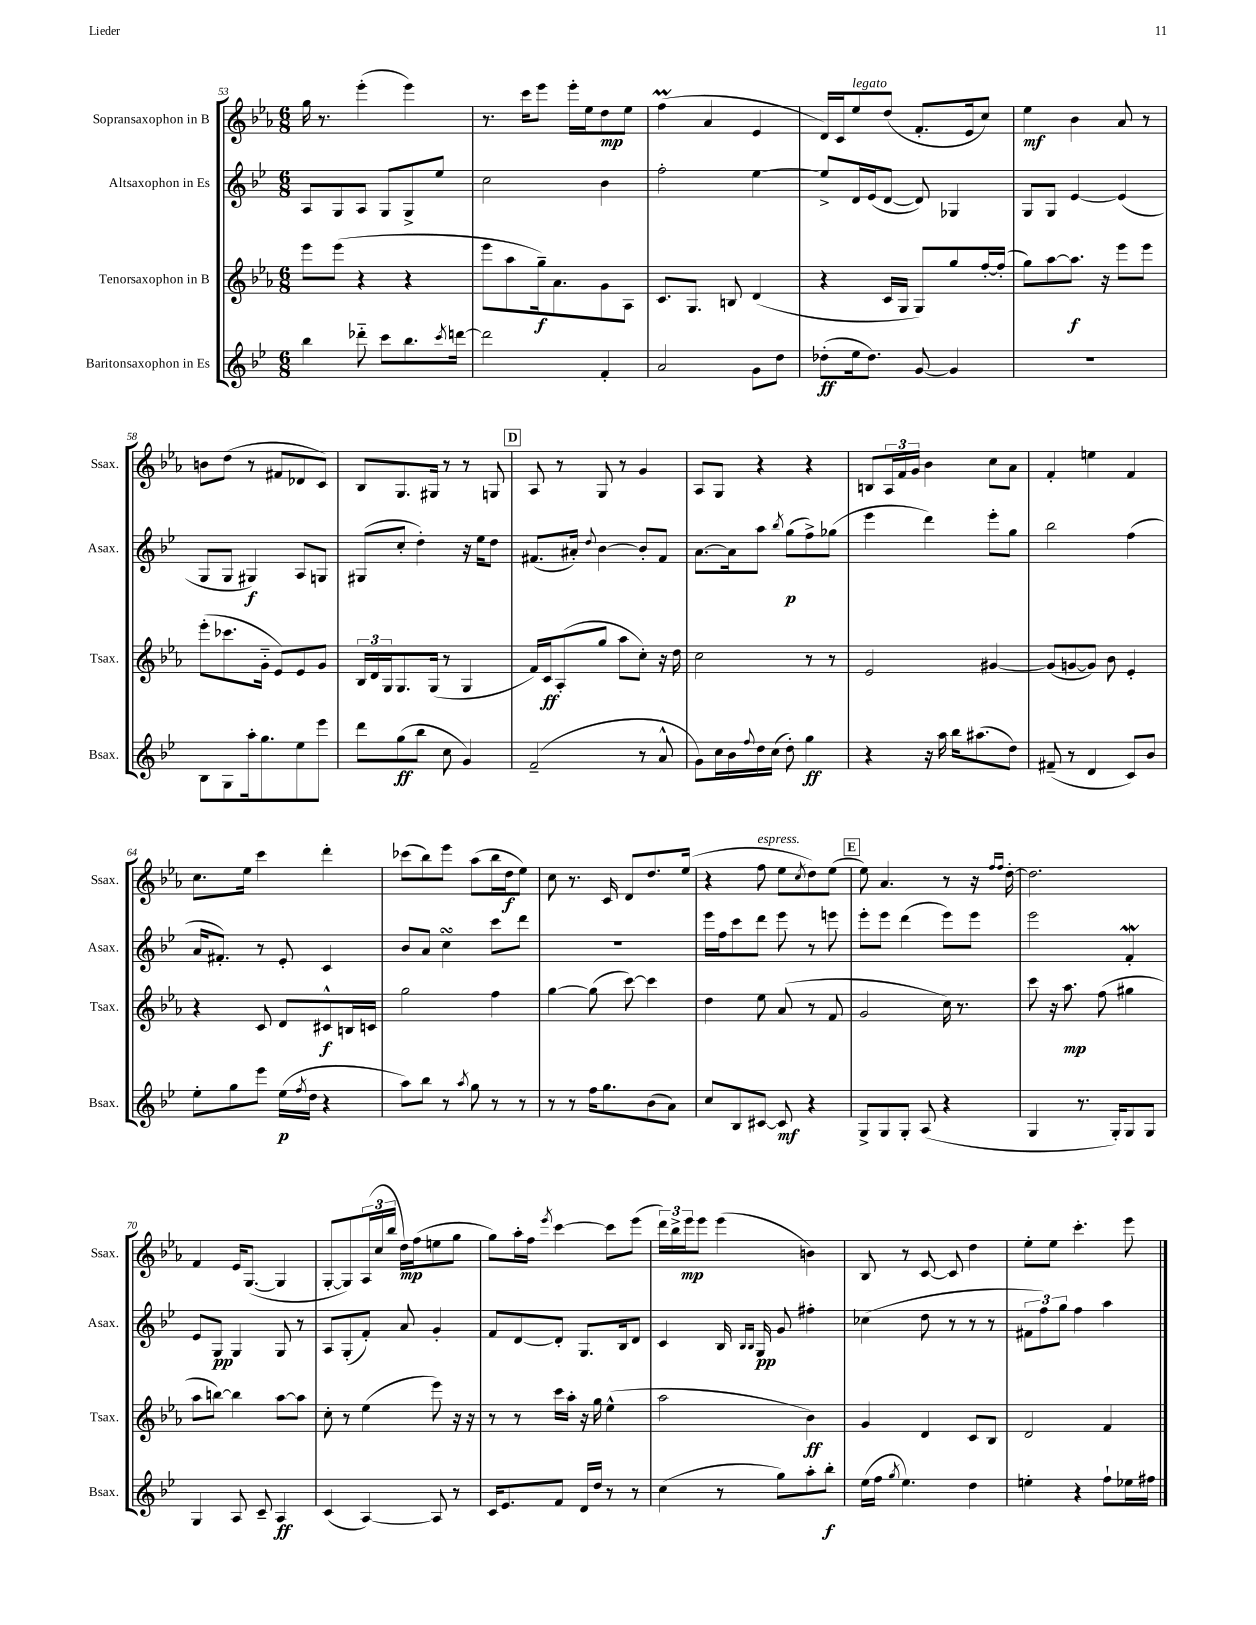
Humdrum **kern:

**kern	**dynam	**kern	**dynam	**kern	**dynam	**kern	**dynam
*part4	*part4	*part3	*part3	*part2	*part2	*part1	*part1
*staff4	*staff4	*staff3	*staff3	*staff2	*staff2	*staff1	*staff1
*I"Baritonsaxophon in Es	*	*I"Tenorsaxophon in B	*	*I"Altsaxophon in Es	*	*I"Sopransaxophon in B	*
*I'Bsax.	*	*I'Tsax.	*	*I'Asax.	*	*I'Ssax.	*
*clefG2	*	*clefG2	*	*clefG2	*	*clefG2	*
*k[b-e-]	*	*k[b-e-a-]	*	*k[b-e-]	*	*k[b-e-a-]	*
*M6/8	*	*M6/8	*	*M6/8	*	*M6/8	*
=53	=53	=53	=53	=53	=53	=53	=53
4bb-\	.	8eee-\L	.	8A/L	.	16gg\	.
.	.	.	.	.	.	8.r	.
.	.	(8eee-\J	.	8G/	.	.	.
8ddd-X\	.	4r	.	8A/J	.	(4eee-'\	.
8ccc\L	.	.	.	8G/L	.	.	.
8.bb-\	.	4r	.	8G^/	.	4eee-\)	.
.	.	.	.	8ee-/J	.	.	.
8qccc/	.	.	.	.	.	.	.
[16dddn\Jk	.	.	.	.	.	.	.
=54	=54	=54	=54	=54	=54	=54	=54
2ddd\]	.	8eee-\L	.	2cc\	.	8.r	.
.	.	8aa-\	.	.	.	.	.
.	.	.	.	.	.	16ccc\KL	.
.	.	16gg~\k)	f	.	.	8eee-\J	.
.	.	8.a-\	.	.	.	.	.
.	.	.	.	.	.	16eee-'\LL	.
.	.	.	.	.	.	16ee-\J	.
4f'/	.	8g\	.	4b-\	.	8dd\	mp
.	.	8A-\J	.	.	.	8ee-\J	.
=55	=55	=55	=55	=55	=55	=55	=55
2a/	.	8.c/L	.	2ff'\	.	(4ffM\	.
.	.	8.G/J	.	.	.	.	.
.	.	.	.	.	.	4a-/	.
.	.	8Bn/	.	.	.	.	.
8g\L	.	(4d/	.	[4ee-\	.	4e-/	.
8dd\J	.	.	.	.	.	.	.
=56	=56	=56	=56	=56	=56	=56	=56
(8dd-X'\L	ff	4r	.	8ee-^/L]	.	16d/LL)	.
.	.	.	.	.	.	16c/J	.
!	!	!	!	!	!	!LO:TX:a:i:t=legato	!
16ee-\k	.	.	.	16d/L	.	8ee-/	.
8.dd-\J)	.	.	.	(16e-/J	.	.	.
.	.	16c/LL	.	[8d/J	.	(8dd/J	.
.	.	16G/JJ	.	.	.	.	.
[8g/	.	8G/L)	.	8d/])	.	8.f'/L	.
4g/]	.	8gg/	.	4G-X/	.	.	.
.	.	.	.	.	.	16e-/k	.
.	.	[16ff'/L	.	.	.	8cc/J)	.
.	.	(16ff'/JJ]	.	.	.	.	.
=57	=57	=57	=57	=57	=57	=57	=57
2.r	.	8gg\L)	.	8G/L	.	4ee-\	mf
.	.	[8aa-\	.	8G/J	.	.	.
.	.	8.aa-\J]	f	[4e-/	.	4b-\	.
.	.	16r	.	.	.	.	.
.	.	8eee-\L	.	(4e-/]	.	8a-/	.
.	.	8eee-\J	.	.	.	8r	.
!!LO:LB:g=z
=58	=58	=58	=58	=58	=58	=58	=58
8B-\L	.	(8eee-'\L	.	8G/L	.	8bn\L	.
8G\	.	8.ccc-X\	.	8G/J	.	(8dd\J	.
16aa'\k	.	.	.	4G#X/)	f	8r	.
8.gg\	.	16g\Jk	.	.	.	.	.
.	.	8e-/L)	.	.	.	8f#X/L	.
8ee-\	.	8e-/	.	8A/L	.	8d-X/	.
8eee-\J	.	8g/J	.	8Gn/J	.	8c/J)	.
=59	=59	=59	=59	=59	=59	=59	=59
8ddd\L	.	24B-/LL	.	(8G#X/L	.	8B-/L	.
.	.	24d/	.	.	.	.	.
.	.	24G/J	.	.	.	.	.
(8gg\	ff	8.G/	.	8cc'/J	.	8.G/	.
8bb-\J	.	.	.	4dd'\)	.	.	.
.	.	(16G/Jk	.	.	.	16G#X/Jk	.
8cc\	.	8r	.	.	.	8r	.
4g/)	.	4G/	.	16r	.	8r	.
.	.	.	.	16ee-\KL	.	.	.
.	.	.	.	8dd\J	.	8Gn/	.
!!LO:REH:place=s1:t=D
=60	=60	=60	=60	=60	=60	=60	=60
(2f~/	.	16f/LL)	.	(8.f#X/L	.	8A-/	.
.	.	16c/J	ff	.	.	.	.
.	.	(8A-'/	.	.	.	8r	.
.	.	.	.	16a#X'/Jk)	.	.	.
.	.	.	.	8qqdd/	.	.	.
.	.	8gg/J	.	[4b-\	.	8G/	.
.	.	8aa-\L	.	.	.	8r	.
8r	.	8cc'\J)	.	8b-'/L]	.	4g/	.
8a^^/	.	16r	.	8f#/J	.	.	.
.	.	16dd\	.	.	.	.	.
=61	=61	=61	=61	=61	=61	=61	=61
8g\L)	.	2cc\	.	[8.a\L	.	8A-/L	.
16cc\L	.	.	.	.	.	8G/J	.
16b-\	.	.	.	16a\k]	.	.	.
8qqff/	.	.	.	.	.	.	.
16dd\	.	.	.	8aa\J	.	4r	.
(16cc\JJ	.	.	.	.	.	.	.
.	.	.	.	8qbb-/	.	.	.
8dd'\)	.	.	.	(8gg\L	p	.	.
4gg\	ff	8r	.	8ff^\)	.	4r	.
.	.	8r	.	(8gg-X\J	.	.	.
=62	=62	=62	=62	=62	=62	=62	=62
4r	.	2e-/	.	4eee-\	.	8Bn/L	.
.	.	.	.	.	.	24A-/L	.
.	.	.	.	.	.	24f/	.
.	.	.	.	.	.	24g/JJ	.
16r	.	.	.	4ddd\)	.	4b-\	.
16aa\	.	.	.	.	.	.	.
16bb-\KL	.	.	.	.	.	.	.
(8.aa#X\	.	.	.	.	.	.	.
.	.	[4g#X/	.	8eee-'\L	.	8cc\L	.
8dd\J)	.	.	.	8gg\J	.	8a-\J	.
=63	=63	=63	=63	=63	=63	=63	=63
(8f#X~/	.	(8g#/L]	.	2bb-\	.	4f'/	.
8r	.	[8gn/	.	.	.	.	.
4d/	.	8g/J])	.	.	.	4een\	.
.	.	8b-\	.	.	.	.	.
8c/L)	.	4e-'/	.	(4ff\	.	4f/	.
8b-/J	.	.	.	.	.	.	.
!!LO:LB:g=z
=64	=64	=64	=64	=64	=64	=64	=64
8ee-'\L	.	4r	.	16a/KL	.	8.cc\L	.
.	.	.	.	8.f#X'/J)	.	.	.
8gg\	.	.	.	.	.	.	.
.	.	.	.	.	.	16ee-\Jk	.
8eee-\J	.	8c/	.	8r	.	4ccc\	.
(16ee-\LL	p	8d/L	.	8e-'/	.	.	.
8qff/	.	.	.	.	.	.	.
16dd\JJ	.	.	.	.	.	.	.
4r	.	8c#X^^/	f	4c/	.	4ddd'\	.
.	.	16Bn/L	.	.	.	.	.
.	.	16cn/JJ	.	.	.	.	.
=65	=65	=65	=65	=65	=65	=65	=65
8aa\L)	.	2gg\	.	8b-/L	.	(8ccc-X\L	.
8bb-\J	.	.	.	8a/J	.	8bb-\)	.
8r	.	.	.	4ccsSSS\	.	8eee-\J	.
8qaa/	.	.	.	.	.	.	.
8gg\	.	.	.	.	.	(8aa-\L	.
8r	.	4ff\	.	8ccc\L	.	16bb-\L	.
.	.	.	.	.	.	16dd\J	f
8r	.	.	.	8ddd\J	.	8ee-\J)	.
=66	=66	=66	=66	=66	=66	=66	=66
8r	.	[4gg\	.	2.r	.	8cc\	.
8r	.	.	.	.	.	8.r	.
16ff\KL	.	(8gg\]	.	.	.	.	.
8.gg\	.	.	.	.	.	16c/	.
.	.	[8ccc\)	.	.	.	8d/L	.
(8b-\	.	4ccc\]	.	.	.	8.dd/	.
8a\J)	.	.	.	.	.	.	.
.	.	.	.	.	.	(16ee-/Jk	.
=67	=67	=67	=67	=67	=67	=67	=67
8cc/L	.	4dd\	.	16eee-\LL	.	4r	.
.	.	.	.	16ff\J	.	.	.
8B-/	.	.	.	8ccc\	.	.	.
!	!	!	!	!	!	!LO:TX:a:i:t=espress.	!
[8c#X/J	.	8ee-\	.	8ddd\J	.	8ff\	.
8c#/]	mf	(8a-/	.	8eee-\	.	8ee-\L	.
.	.	.	.	.	.	8qcc/	.
4r	.	8r	.	8r	.	8dd\)	.
.	.	8f/	.	8eeen\	.	(8ee-\J	.
!!LO:REH:place=s1:t=E
=68	=68	=68	=68	=68	=68	=68	=68
8G^/L	.	2g/	.	8eee-'\L	.	8ee-\)	.
8G/	.	.	.	8eee-\J	.	4.a-/	.
8G'/J	.	.	.	(4ddd\	.	.	.
(8A/	.	.	.	.	.	.	.
4r	.	16cc\)	.	8eee-\L)	.	8r	.
.	.	8.r	.	.	.	.	.
.	.	.	.	8eee-\J	.	16r	.
.	.	.	.	.	.	16qqff/LL	.
.	.	.	.	.	.	16qqff/JJ	.
.	.	.	.	.	.	[16dd'\	.
=69	=69	=69	=69	=69	=69	=69	=69
4G/	.	8ccc\	.	2eee-\	.	2.dd\]	.
.	.	16r	.	.	.	.	.
.	.	8.aa-\	mp	.	.	.	.
8.r	.	.	.	.	.	.	.
.	.	(8ff\	.	.	.	.	.
16G'/KL)	.	.	.	.	.	.	.
8G/	.	4gg#X\	.	4fW'/	.	.	.
8G/J	.	.	.	.	.	.	.
!!LO:LB:g=z
=70	=70	=70	=70	=70	=70	=70	=70
4G/	.	8aa-\L	.	8e-/L	.	4f/	.
.	.	[8bbn\J)	.	8G/J	pp	.	.
8A/	.	4bb\]	.	4G/	.	16e-/KL	.
.	.	.	.	.	.	([8.G/J	.
8c~/	.	.	.	.	.	.	.
4A/	ff	[8aa-\L	.	8G/	.	4G/]	.
.	.	8aa-\J]	.	8r	.	.	.
=71	=71	=71	=71	=71	=71	=71	=71
(4c/	.	8cc'\	.	8A/L	.	[8G'/L	.
.	.	8r	.	(8G'/	.	8G/])	.
[4A/)	.	(4ee-\	.	8f'/J)	.	(24A-/L	.
.	.	.	.	.	.	24cc/	.
.	.	.	.	.	.	24bb-/JJ	.
.	.	.	.	8a/	.	16dd\LL)	mp
.	.	.	.	.	.	(16ff\J	.
8A/]	.	8eee-\)	.	4g'/	.	8een\	.
8r	.	16r	.	.	.	8gg\J	.
.	.	16r	.	.	.	.	.
=72	=72	=72	=72	=72	=72	=72	=72
16c/KL	.	8r	.	8f/L	.	8gg\L)	.
8.e-/	.	.	.	.	.	.	.
.	.	8r	.	[8d/	.	16aa-'\L	.
.	.	.	.	.	.	16ff\JJ	.
.	.	.	.	.	.	8qeee-/	.
8f/J	.	16ccc\LL	.	8d'/J]	.	[4ccc\	.
.	.	16aa-'\JJ	.	.	.	.	.
16d/LL	.	16r	.	8.G/L	.	.	.
16dd/JJ	.	16gg\	.	.	.	.	.
8r	.	(4ee-^^\	.	.	.	8ccc\L]	.
.	.	.	.	16B-/k	.	.	.
8r	.	.	.	8d/J	.	(8eee-\J	.
=73	=73	=73	=73	=73	=73	=73	=73
(4cc\	.	2aa-\	.	4c/	.	24ddd\LL)	.
.	.	.	.	.	.	24bb-^\	.
.	.	.	.	.	.	24eee-\J	mp
.	.	.	.	.	.	8eee-\J	.
8r	.	.	.	16B-/	.	(4eee-\	.
.	.	.	.	16qqB-/LL	.	.	.
.	.	.	.	16qqB-/JJ	.	.	.
.	.	.	.	16G/	pp	.	.
8gg\L)	.	.	.	8g/	.	.	.
8aa'\	.	4b-\)	ff	4ff#X'\	.	4bn\)	.
8bb-'\J	f	.	.	.	.	.	.
=74	=74	=74	=74	=74	=74	=74	=74
(16ee-\LL	.	4g/	.	(4cc-X\	.	8B-/	.
16ff\JJ	.	.	.	.	.	.	.
8qgg/	.	.	.	.	.	.	.
4.ee-\)	.	.	.	.	.	8r	.
.	.	4d/	.	8dd\	.	[8c/	.
.	.	.	.	8r	.	8c/]	.
4dd\	.	8c/L	.	8r	.	4dd\	.
.	.	8B-/J	.	8r	.	.	.
=75	=75	=75	=75	=75	=75	=75	=75
4een'\	.	2d/	.	12f#X\L	.	8ee-'\L	.
.	.	.	.	12ff\)	.	.	.
.	.	.	.	.	.	8ee-\J	.
.	.	.	.	12gg\J	.	.	.
4r	.	.	.	4ff\	.	4.ccc'\	.
8ff`\L	.	4f/	.	4aa\	.	.	.
16ee-X\L	.	.	.	.	.	8eee-\	.
16ff#X\JJ	.	.	.	.	.	.	.
==	==	==	==	==	==	==	==
*-	*-	*-	*-	*-	*-	*-	*-
